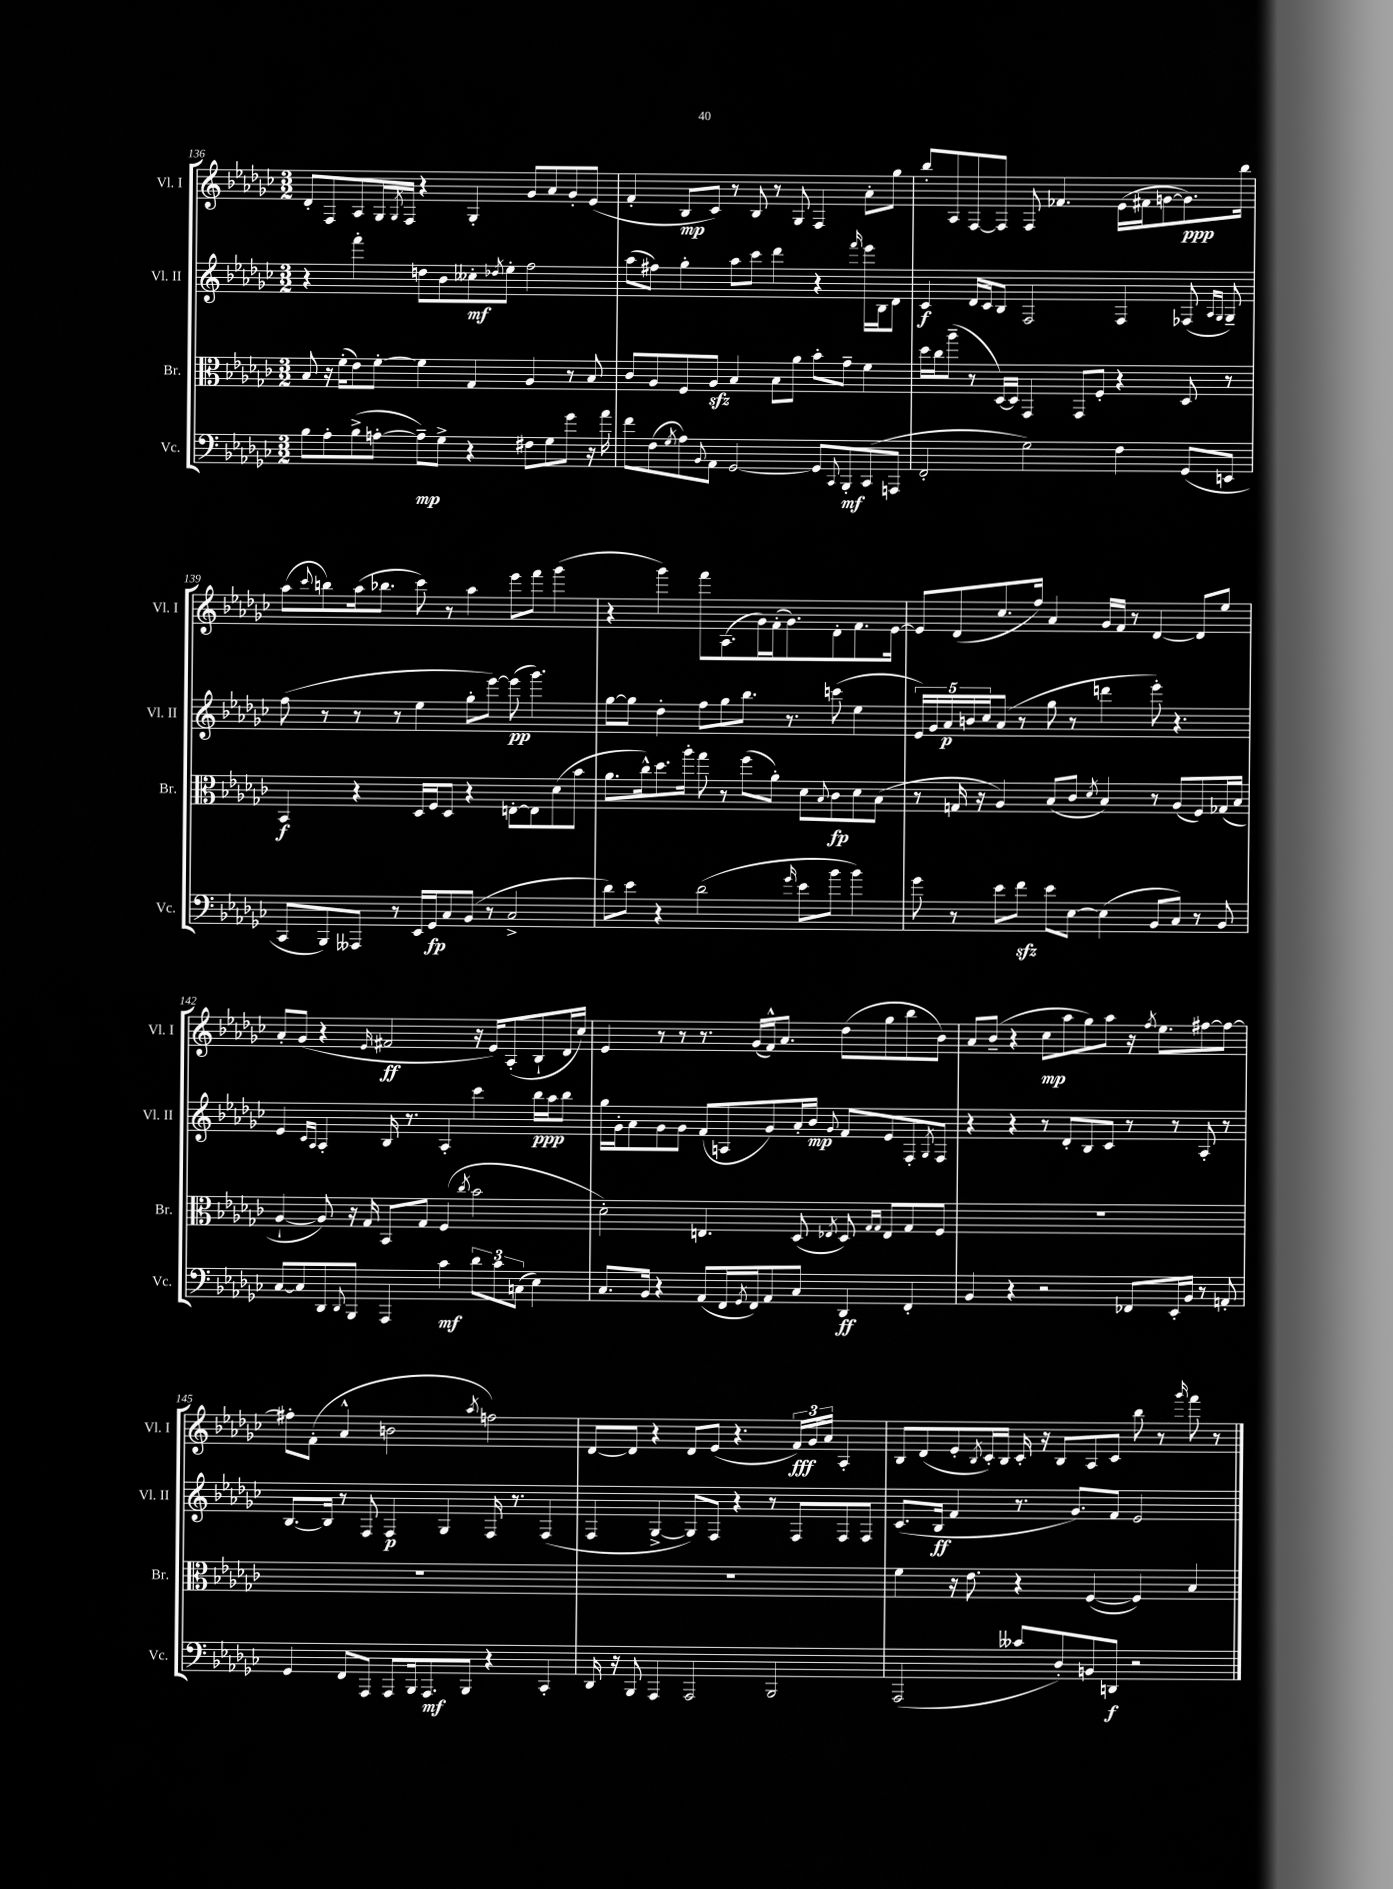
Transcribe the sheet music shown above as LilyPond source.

<<
\new StaffGroup <<
\new Staff = "s0" \with { instrumentName = "Vl. I" shortInstrumentName = "Vl. I" } {
    \clef treble \key ges \major \numericTimeSignature \time 3/2
    des'8-. f8 aes8 ges16 \acciaccatura { ges8 } f16 r4 ges4-. ges'8 aes'8 ges'8-. ees'8( |
    f'4-. bes8\mp ces'8) r8 bes8 r8 ges8 f4 aes'8-. ges''8 |
    bes''8-. aes8 f8~ f8 f8 fes'4. ees'16( fis'16 g'8~ g'8.\ppp) bes''16 |
    aes''8( \appoggiatura { ces'''8 } b''8) aes''16( bes''8. ces'''8) r8 aes''4 ees'''8 f'''8 ges'''4( |
    r4 ges'''4) f'''8 aes8.( ges'16) f'16-.( ges'8.) des'8-. f'8. ees'16~ |
    ees'8 des'8( ces''8. f''16) aes'4 ges'16 f'16 r8 des'4~ des'8 ees''8 |
    aes'8-. ges'8( r4 \grace { ees'16 } fis'2\ff r16 ees'16) aes8-.( bes8-! des'16 ces''16) |
    ees'4 r8 r8 r8. ges'16( f'16-^) aes'8. des''8( ges''8 bes''8 bes'8) |
    aes'8 bes'8--( r4 ces''8\mp aes''8 ges''8) aes''8 r16 \acciaccatura { f''8 } ees''8. fis''8~ fis''8~ |
    fis''8-. f'8-.( aes'4-^ b'2 \acciaccatura { aes''8 } f''2) |
    des'8~ des'8 r4 des'8 ees'8( r4. \tuplet 3/2 { f'16\fff) ges'16 aes'16 } aes4-. |
    bes8 des'8( ees'8-. \acciaccatura { bes8 } ces'16-.) bes16 ces'16-. r16 bes8 aes8 ces'8 bes''8 r8 \grace { ges'''16 } f'''8 r8 \bar "|." |
}
\new Staff = "s1" \with { instrumentName = "Vl. II" shortInstrumentName = "Vl. II" } {
    \clef treble \key ges \major \numericTimeSignature \time 3/2
    r4 f'''4-. d''8 bes'8 ceses''8-.\mf \acciaccatura { des''8 } ees''8-. f''2 |
    aes''8( fis''8) ges''4-. aes''8 ces'''8 des'''4 r4 \grace { f'''16 } ees'''16 bes16 des'8 |
    ces'4\f des'16 ces'16 bes8 f2 f4 fes8( \grace { aes16 ges16 } ges8--) |
    f''8( r8 r8 r8 ees''4 ges''8-. ees'''8~) ees'''8\pp( ges'''4.) |
    ges''8~ ges''8 des''4-. f''8 ges''8 bes''8. r8. c'''8( ees''4 |
    \tuplet 5/4 { ees'16) ges'16 aes'16\p b'16 ces''16 } aes'8( r8 ges''8 r8 d'''4 ees'''8-.) r4. |
    ees'4 \grace { ces'16 aes16 } aes4-. bes16 r8. aes4-. ces'''4 bes''16\ppp aes''16 bes''8 |
    ges''16 ges'16-. aes'8 ges'8 ges'8 f'8( a8 ges'8) aes'16-. bes'16\mp \appoggiatura { ges'8 } f'8 ees'8 f8-. \acciaccatura { ges8 } f8 |
    r4 r4 r8 des'8-. bes8 ces'8 r8 r8 aes8-. r8 |
    bes8.~ bes16 r8 f8 f4\p ges4 f16 r8. f4( |
    f4 ges4~-> ges8) f8 r4 r8 f8 f8 f8 |
    ces'8.( bes16\ff f'4 r8. ges'8.) f'8 ees'2 \bar "|." |
}
\new Staff = "s2" \with { instrumentName = "Br." shortInstrumentName = "Br." } {
    \clef alto \key ges \major \numericTimeSignature \time 3/2
    bes8 r16 f'16-.( ees'8) f'8~-. f'4 ges4 aes4 r8 bes8 |
    ces'8 aes8 f8 aes8\sfz bes4 bes8 aes'8 bes'8-. ges'8-- f'4 |
    des''16 ces''16 aes''8--( r8 des16~) des16 ges,4 ges,8 f8-. r4 des8 r8 |
    bes,4\f r4 des16 f16 des8 r4 e8~-. e8 des'8( bes'8 |
    aes'8. ces''16-^) des''8. aes''16-. ges''8 r8 f''8( aes'8-.) des'8 \appoggiatura { bes8 } ces'8\fp des'8 bes8( |
    r8 g16 r16 aes4) bes8( ces'8 \acciaccatura { des'8 } bes4) r8 aes8( f8) ges16( bes16 |
    aes4~-! aes8) r16 ges16 bes,8 ges8 f4( \acciaccatura { ces''8 } bes'2 |
    des'2-.) e4. des8( \acciaccatura { ees8 } des8) \grace { ges16 ges16 } ees8 ges8 f8 |
    R1. |
    R1. |
    R1. |
    f'4 r16 ees'8. r4 f4~( f4) bes4 \bar "|." |
}
\new Staff = "s3" \with { instrumentName = "Vc." shortInstrumentName = "Vc." } {
    \clef bass \key ges \major \numericTimeSignature \time 3/2
    bes8 aes8-. bes8->( a8~-. a8--\mp) ges8-> r4 fis8 ges8 ges'8 r16 aes'16 |
    f'8 f8( \acciaccatura { ges8 } aes8) \appoggiatura { bes,8 } aes,8 ges,2~ ges,8 \appoggiatura { ces,8 } bes,,8-.\mf ces,8( a,,8 |
    f,2-. ges2) f4 ges,8( e,8 |
    ces,8 bes,,8) aeses,,8 r8 ees,16 ges,16\fp ces8 bes,8( r8 ces2-> |
    des'8) ees'8 r4 des'2( \grace { ges'16 } ees'8 bes'8 bes'4) |
    ges'8 r8 ees'8 f'8\sfz ees'8 ees8~ ees4( bes,8 ces8) r8 bes,8 |
    ces8~ ces8 des,8 \appoggiatura { des,8 } bes,,8 aes,,4 ces'4\mf \tuplet 3/2 { des'8 ces'8 c8( } ees4) |
    ces8. bes,16 r4 aes,8( f,16 \acciaccatura { ges,8 } f,16) aes,8 ces8 des,4\ff f,4-. |
    bes,4 r4 r2 fes,8 ees,16-. bes,16 r8 a,8-. |
    ges,4 f,8 aes,,8 aes,,8 bes,,16 aes,,8.\mf bes,,8 r4 ces,4-. |
    des,16 r16 bes,,8 aes,,4 aes,,2 bes,,2 |
    aes,,2( ceses'8 des8-.) b,8 d,8\f r2 \bar "|." |
}
>>
>>
\layout { \context { \Score currentBarNumber = #136 } }
